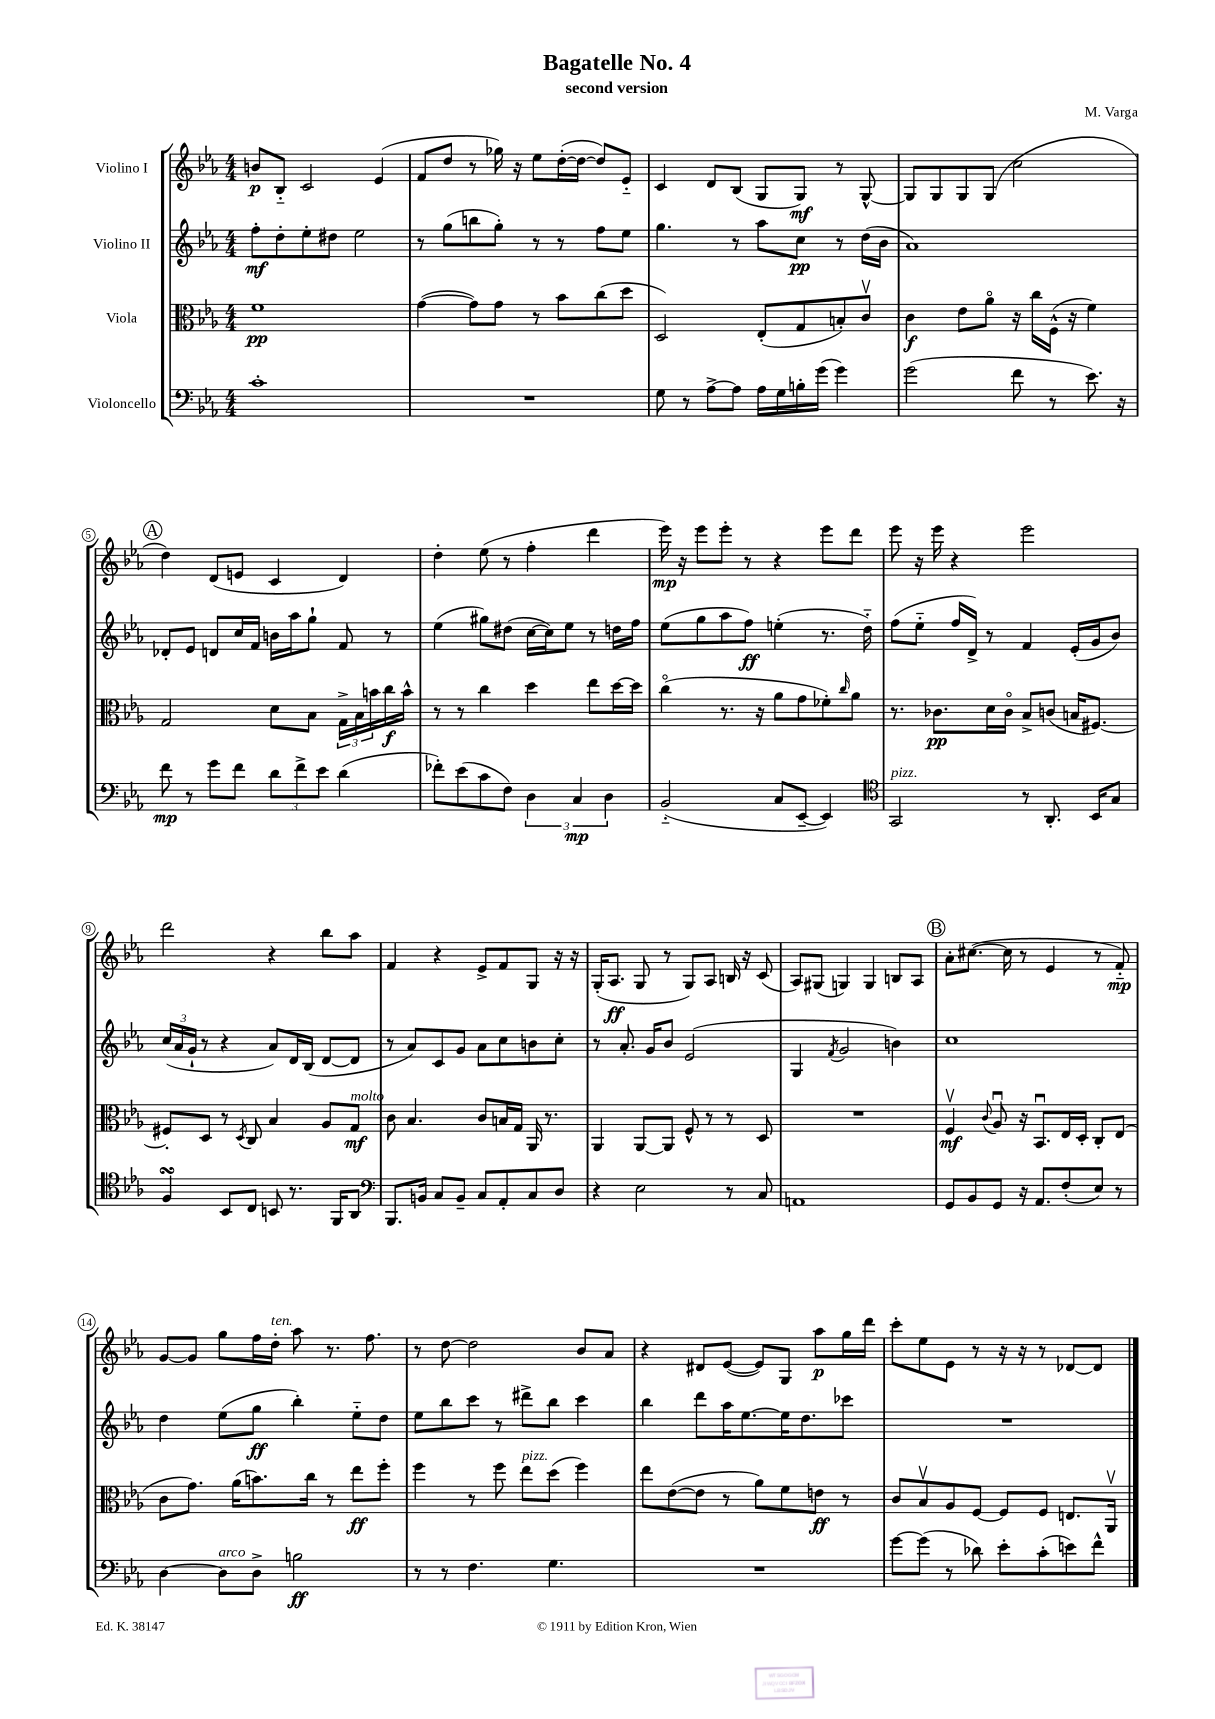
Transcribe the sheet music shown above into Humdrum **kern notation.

**kern	**dynam	**kern	**dynam	**kern	**dynam	**kern	**dynam
*part4	*part4	*part3	*part3	*part2	*part2	*part1	*part1
*staff4	*staff4	*staff3	*staff3	*staff2	*staff2	*staff1	*staff1
*I"Violoncello	*	*I"Viola	*	*I"Violino II	*	*I"Violino I	*
*clefF4	*	*clefC3	*	*clefG2	*	*clefG2	*
*k[b-e-a-]	*	*k[b-e-a-]	*	*k[b-e-a-]	*	*k[b-e-a-]	*
*M4/4	*	*M4/4	*	*M4/4	*	*M4/4	*
=1	=1	=1	=1	=1	=1	=1	=1
1c'	.	1f	pp	8ff'\L	mf	8bn/L	p
.	.	.	.	8dd'\	.	8B-/J	.
.	.	.	.	8ee-'\	.	2c/	.
.	.	.	.	8dd#X\J	.	.	.
.	.	.	.	2ee-\	.	.	.
.	.	.	.	.	.	(4e-/	.
=2	=2	=2	=2	=2	=2	=2	=2
1r	.	([4g\	.	8r	.	8f/L	.
.	.	.	.	(8gg\L	.	8dd/J	.
.	.	8g\L])	.	8bbn\	.	8r	.
.	.	8g\J	.	8gg'\J)	.	16gg-X\)	.
.	.	.	.	.	.	16r	.
.	.	8r	.	8r	.	8ee-\L	.
.	.	8b-\L	.	8r	.	([16dd'\L	.
.	.	.	.	.	.	16dd\JJ_	.
.	.	(8cc\	.	8ff\L	.	8dd/L])	.
.	.	8dd\J	.	8ee-\J	.	8e-/J	.
=3	=3	=3	=3	=3	=3	=3	=3
8G\	.	2D/)	.	4.gg\	.	4c/	.
8r	.	.	.	.	.	.	.
[8A-^\L	.	.	.	.	.	8d/L	.
8A-\J]	.	.	.	8r	.	(8B-/J	.
16A-\LL	.	(8E-'/L	.	8aa-\L	.	8G/L	.
16G\	.	.	.	.	.	.	.
16Bn'\	.	8G/	.	8cc\J	pp	8G/J)	mf
(16g\JJ	.	.	.	.	.	.	.
4g\)	.	8Bn'/)	.	8r	.	8r	.
.	.	8cv/J	.	(16dd\LL	.	[8G^^/	.
.	.	.	.	16b-\JJ	.	.	.
=4	=4	=4	=4	=4	=4	=4	=4
(2g\	.	4c\	f	1a-)	.	8G/L]	.
.	.	.	.	.	.	8G/	.
.	.	8e-\L	.	.	.	8G/	.
.	.	8a-\J	.	.	.	(8G/J	.
8f\	.	16r	.	.	.	2cc\	.
.	.	16cc\LL	.	.	.	.	.
8r	.	(16F^^\JJ	.	.	.	.	.
.	.	16r	.	.	.	.	.
8.e-\)	.	4f\)	.	.	.	.	.
16r	.	.	.	.	.	.	.
!!LO:LB:g=z
!!LO:REH:place=s1:t=A
=5	=5	=5	=5	=5	=5	=5	=5
8f\	mp	2G/	.	8d-X'/L	.	4dd\)	.
8r	.	.	.	8e-/J	.	.	.
8g\L	.	.	.	8dn/L	.	(8d/L	.
8f\J	.	.	.	16cc/L	.	8en/J	.
.	.	.	.	16f/JJ	.	.	.
12d\L	.	8d\L	.	16bn\LL	.	4c/	.
.	.	.	.	16aa-\J	.	.	.
12f^\	.	.	.	.	.	.	.
.	.	8B-\J	.	8gg`\J	.	.	.
12e-\J	.	.	.	.	.	.	.
(4d\	.	24G^\LL	.	8f/	.	4d/)	.
.	.	24B-\	.	.	.	.	.
.	.	24bn\	.	.	.	.	.
.	.	16cc\	f	8r	.	.	.
.	.	16b^^\JJ	.	.	.	.	.
=6	=6	=6	=6	=6	=6	=6	=6
8f-X'\L)	.	8r	.	(4ee-\	.	4dd'\	.
(8e-\	.	8r	.	.	.	.	.
8c\	.	4cc\	.	8gg#X\L)	.	(8ee-\	.
8F\J)	.	.	.	(8dd#X\J	.	8r	.
6D\	.	4dd\	.	[16cc\LL	.	4ff'\	.
.	.	.	.	16cc\J])	.	.	.
.	.	.	.	8ee-\J	.	.	.
6C/	mp	.	.	.	.	.	.
.	.	8ee-\L	.	8r	.	4ddd\	.
6D\	.	.	.	.	.	.	.
.	.	[16dd\L	.	16ddn\LL	.	.	.
.	.	16dd\JJ]	.	16ff\JJ	.	.	.
=7	=7	=7	=7	=7	=7	=7	=7
(2BB-/	.	(4cc\	.	(8ee-\L	.	16eee-\)	mp
.	.	.	.	.	.	16r	.
.	.	.	.	8gg\	.	8eee-\L	.
.	.	8.r	.	8aa-\	.	8eee-'\J	.
.	.	.	.	8ff\J)	ff	8r	.
.	.	16r	.	.	.	.	.
8C/L	.	8a-\L	.	(4een'\	.	4r	.
[8EE-~/J	.	8g\	.	.	.	.	.
4EE-/])	.	8f-X'\)	.	8.r	.	8eee-\L	.
.	.	16qqcc/	.	.	.	.	.
.	.	8a-\J	.	.	.	8ddd\J	.
.	.	.	.	16dd\)	.	.	.
=8	=8	=8	=8	=8	=8	=8	=8
*clefC4	*	*	*	*	*	*	*
!LO:TX:a:i:t=pizz.	!	!	!	!	!	!	!
2GG/	.	8.r	.	(8ff\L	.	8eee-\	.
.	.	.	.	8ee-\J	.	16r	.
.	.	8.c-X\L	pp	.	.	16eee-\	.
.	.	.	.	16ff/LL	.	4r	.
.	.	.	.	16d^/JJ)	.	.	.
.	.	16d\L	.	8r	.	.	.
.	.	16c-\JJ	.	.	.	.	.
8r	.	8B-^/L	.	4f/	.	2eee-\	.
8.AA-'/	.	(8cn/J	.	.	.	.	.
.	.	16Bn/KL	.	(16e-'/LL	.	.	.
16BB-/KL	.	[8.F#X/J)	.	16g/J	.	.	.
8G/J	.	.	.	8b-/J)	.	.	.
!!LO:LB:g=z
=9	=9	=9	=9	=9	=9	=9	=9
4FsSSS/	.	8F#X'/L]	.	(24cc/LL	.	2ddd\	.
.	.	.	.	24a-/	.	.	.
.	.	.	.	24g`/JJ	.	.	.
.	.	8D/J	.	8r	.	.	.
8BB-/L	.	8r	.	4r	.	.	.
.	.	8qD/	.	.	.	.	.
8C/J	.	8C/	.	.	.	.	.
8BBn/	.	4B-/	.	8a-/L)	.	4r	.
8.r	.	.	.	16d/L	.	.	.
.	.	.	.	(16B-/JJ	.	.	.
.	.	8A-/L	.	[8d/L	.	8bb-\L	.
16FF/KL	.	.	.	.	.	.	.
!	!	!LO:TX:a:i:t=molto	!	!	!	!	!
8AA-/J	.	8G/J	mf	8d/J]	.	8aa-\J	.
=10	=10	=10	=10	=10	=10	=10	=10
*clefF4	*	*	*	*	*	*	*
8.BBB-/L	.	8c\	.	8r	.	4f/	.
.	.	4.B-/	.	8a-/L)	.	.	.
16BBn/Jk	.	.	.	.	.	.	.
8C/L	.	.	.	8c/	.	4r	.
8BB~/J	.	.	.	8g/J	.	.	.
8C/L	.	8c/L	.	8a-\L	.	8e-^/L	.
8AA-'/	.	16Bn/L	.	8cc\	.	8f/	.
.	.	16G/JJ	.	.	.	.	.
8C/	.	16AA-/	.	8bn\	.	8G/J	.
.	.	8.r	.	.	.	.	.
8D/J	.	.	.	8cc'\J	.	16r	.
.	.	.	.	.	.	16r	.
=11	=11	=11	=11	=11	=11	=11	=11
4r	.	4AA-/	.	8r	.	(16G'/KL	.
.	.	.	.	.	.	8.A-/J	ff
.	.	.	.	8.a-'/	.	.	.
2E-\	.	[8AA-/L	.	.	.	8G/	.
.	.	.	.	16g/KL	.	.	.
.	.	8AA-/J]	.	8b-/J	.	8r	.
.	.	8F^^/	.	(2e-/	.	8G/L)	.
.	.	8r	.	.	.	8A-/J	.
8r	.	8r	.	.	.	16Bn/	.
.	.	.	.	.	.	16r	.
8C/	.	8D/	.	.	.	(8c/	.
=12	=12	=12	=12	=12	=12	=12	=12
1AAn	.	1r	.	4G/	.	8A-/L)	.
.	.	.	.	.	.	(8G#X/J	.
.	.	.	.	8qf/	.	.	.
.	.	.	.	2g/	.	4Gn/)	.
.	.	.	.	.	.	4G/	.
.	.	.	.	4bn\)	.	8Bn/L	.
.	.	.	.	.	.	8A-/J	.
!!LO:REH:place=s1:t=B
=13	=13	=13	=13	=13	=13	=13	=13
8GG/L	.	4Fv/	mf	1cc	.	8a-'\L	.
8BB-/	.	.	.	.	.	([8.cc#X\J	.
.	.	8qqc/	.	.	.	.	.
8GG/J	.	8A-u/	.	.	.	.	.
.	.	.	.	.	.	16cc#\]	.
16r	.	16r	.	.	.	8r	.
8.AA-/L	.	8.BB-u/L	.	.	.	.	.
.	.	.	.	.	.	4e-/	.
(8F'/	.	16E-/L	.	.	.	.	.
.	.	16D'/JJ	.	.	.	.	.
8E-/J)	.	8C'/L	.	.	.	8r	.
8r	.	(8E-/J	.	.	.	8f/)	mp
!!LO:LB:g=z
=14	=14	=14	=14	=14	=14	=14	=14
[4D\	.	8c\L	.	4dd\	.	[8g/L	.
.	.	8.g\J)	.	.	.	8g/J]	.
!LO:TX:a:i:t=arco	!	!	!	!	!	!	!
8D\L]	.	.	.	(8ee-\L	.	8gg\L	.
.	.	(16a-\KL	.	.	.	.	.
8D^\J	.	8.bn\)	.	8gg\J	ff	16ff\L	.
!	!	!	!	!	!	!LO:TX:a:i:t=ten.	!
.	.	.	.	.	.	16dd'\JJ	.
2Bn\	ff	.	.	4bb-'\)	.	8aa-\	.
.	.	16cc\Jk	.	.	.	.	.
.	.	8r	.	.	.	8.r	.
.	.	8ee-\L	ff	8ee-\L	.	.	.
.	.	.	.	.	.	8.ff\	.
.	.	8ff'\J	.	8dd\J	.	.	.
=15	=15	=15	=15	=15	=15	=15	=15
8r	.	4ff\	.	8ee-\L	.	8r	.
8r	.	.	.	8bb-\	.	[8dd\	.
4.F\	.	8r	.	8ccc\J	.	2dd\]	.
.	.	8ff\	.	8r	.	.	.
!	!	!LO:TX:a:i:t=pizz.	!	!	!	!	!
.	.	8ee-\L	.	8ddd#X^\L	.	.	.
4.G\	.	(8dd\J	.	8bb-\J	.	.	.
.	.	4ff\)	.	4ccc\	.	8b-/L	.
.	.	.	.	.	.	8a-/J	.
=16	=16	=16	=16	=16	=16	=16	=16
1r	.	8ee-\L	.	4bb-\	.	4r	.
.	.	([8e-\	.	.	.	.	.
.	.	8e-\J]	.	8ddd\L	.	8d#X/L	.
.	.	8r	.	16aa-\K	.	([8e-/J	.
.	.	.	.	[8.ee-\	.	.	.
.	.	8a-\L)	.	.	.	8e-/L])	.
.	.	8f\	.	16ee-\K]	.	8G/J	.
.	.	.	.	8.dd\	.	.	.
.	.	8en\J	ff	.	.	8aa-\L	p
.	.	8r	.	8ccc-X\J	.	16gg\L	.
.	.	.	.	.	.	16ddd\JJ	.
=17	=17	=17	=17	=17	=17	=17	=17
[8g\L	.	8c/L	.	1r	.	8ccc'\L	.
(8g\J]	.	8B-v/	.	.	.	8ee-\	.
8r	.	8A-/	.	.	.	8e-\J	.
8d-X\)	.	[8F/J	.	.	.	8r	.
8e-'\L	.	8F/L]	.	.	.	16r	.
.	.	.	.	.	.	16r	.
(8c'\	.	8F/J	.	.	.	8r	.
8en\)	.	8.En/L	.	.	.	[8d-X/L	.
8f^^\J	.	.	.	.	.	8d-/J]	.
.	.	16AA-v/Jk	.	.	.	.	.
==	==	==	==	==	==	==	==
*-	*-	*-	*-	*-	*-	*-	*-
